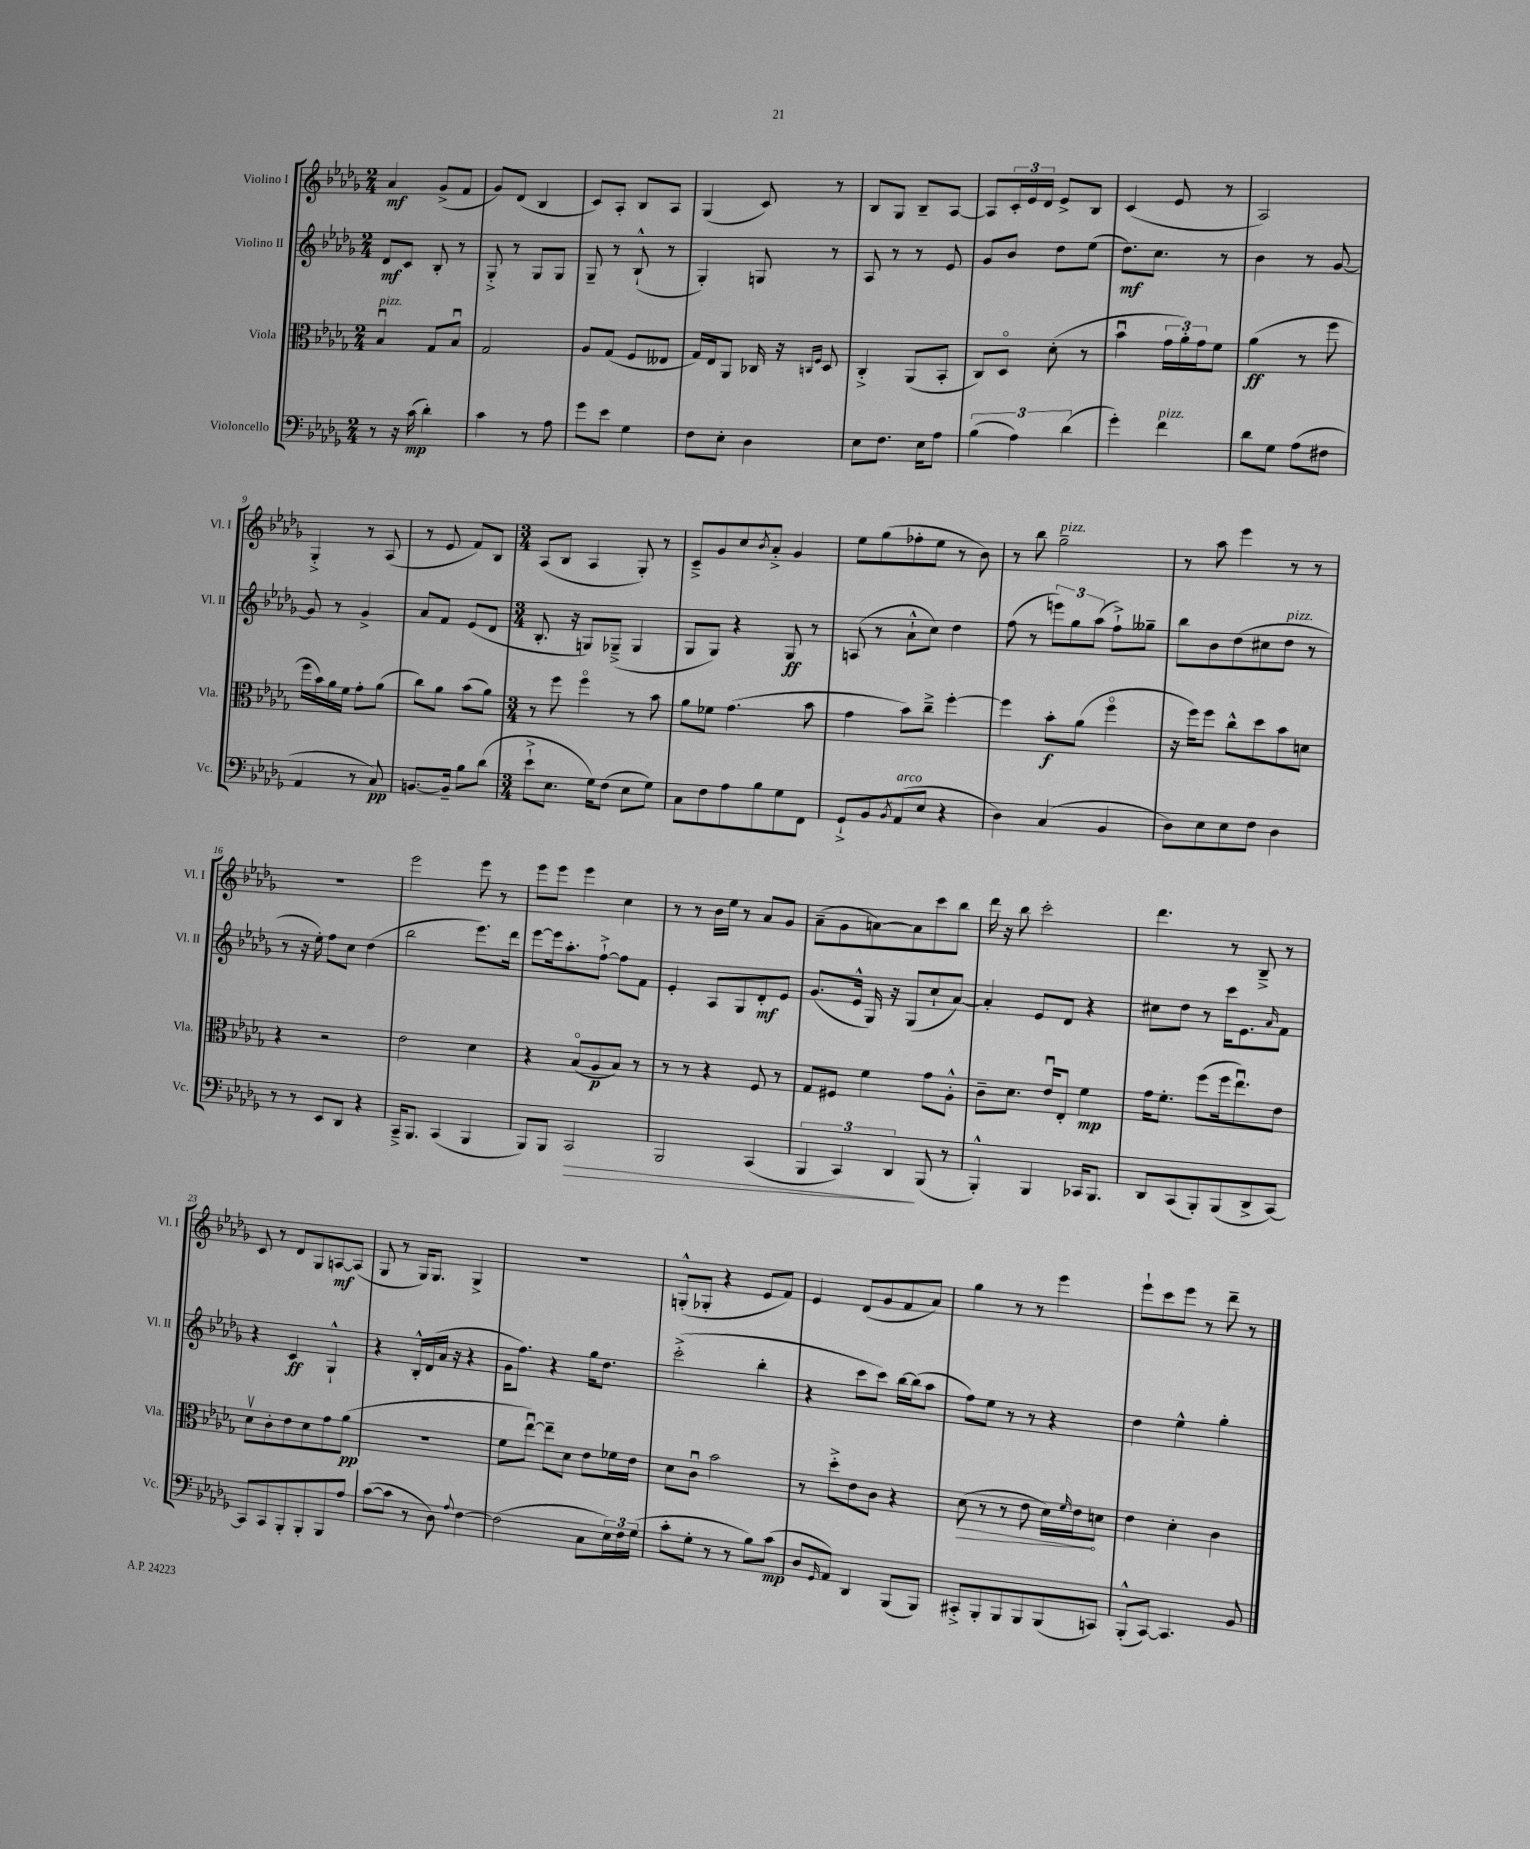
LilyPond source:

<<
\new StaffGroup <<
\new Staff = "s0" \with { instrumentName = "Violino I" shortInstrumentName = "Vl. I" } {
    \clef treble \key des \major \numericTimeSignature \time 2/4
    aes'4\mf ges'8->( f'8 |
    ges'8) des'8( bes4 |
    c'8) aes8-. bes8 aes8 |
    ges4( c'8) r8 |
    bes8 ges8 bes8-- aes8~ |
    aes8 \tuplet 3/2 { c'16-. ees'16 des'16 } ees'8-> bes8 |
    c'4( ees'8 r8 |
    aes2) |
    ges4-.-> r8 aes8( |
    r8 ees'8 f'8) bes8 |
    \numericTimeSignature \time 3/4 aes8( bes8 aes4 ges8-.) r8 |
    c'8---> ges'8 c''8 \acciaccatura { bes'8 } aes'8-.-> ges'4 |
    ees''8 ges''8( fes''8-. ees''8 r8 bes'8) |
    r8 bes''8 ges''2--^\markup { \italic "pizz." } |
    r8 aes''8 ees'''4 r8 r8 |
    R2. |
    ees'''2 ees'''8 r8 |
    ees'''8 ees'''8 ees'''4 c''4 |
    r8 r8 bes'16 ees''16 r8 aes'8 ges'8 |
    aes'8--( ges'8 a'8~) a'8 c'''8 bes''8 |
    des'''16 r16 bes''8 c'''2-. |
    des'''4. r8 bes8---> r8 |
    c'8 r8 des'8 ges8 a8~\mf a8( |
    ges8 r8 ges16) ges8. ges4-> |
    R2. |
    g8-.-^( ges8-. r4 ees'8 f'8) |
    ees'4 des'8( ges'8 f'8 aes'8) |
    ges''4 r8 r8 ees'''4 |
    ees'''8-! c'''8 ees'''8 r8 des'''8-- r8 \bar "|." |
}
\new Staff = "s1" \with { instrumentName = "Violino II" shortInstrumentName = "Vl. II" } {
    \clef treble \key des \major \numericTimeSignature \time 2/4
    des'8\mf c'8 bes8-. r8 |
    ges8-.-> r8 ges8 ges8 |
    ges8-- r8 bes8-!-^( r8 |
    ges4-.) g8 r8 |
    aes8 r8 r8 ees'8 |
    ges'8 bes'8 des''8 ees''8( |
    des''8.\mf) c''8. r8 |
    bes'4 r8 ges'8~ |
    ges'8 r8 ges'4-> |
    aes'8 f'8 ees'8( des'8 |
    \numericTimeSignature \time 3/4 bes8.-. r16 g8) ges8--->( ges4 |
    ges8 ges8) r4 ges8\ff r8 |
    a8( r8 aes'8-!-^ c''8) des''4 |
    f''8( r8 \tuplet 3/2 { e'''8) ges''8 aes''8( } f''8-!->) geses''8-- |
    bes''8 bes'8 des''8( cis''8 des''8^\markup { \italic "pizz." } r8 |
    r8 r16 ees''16-.) f''8 c''8 des''4( |
    bes''2 ees'''8.) des'''16 |
    ees'''8~ ees'''16 aes''8.-. f''8~-!-> f''8 f'8 |
    ees'4-. aes8 ges8 des'8-.\mf ees'8 |
    ges'8.( ees'16-^ ges16) r16 ges8( c''8-! aes'8~) |
    aes'4-. ees'8 des'8 r4 |
    cis''8 des''8 r8 c'''16 ees'8. \grace { aes'16 } f'8 |
    r4 c'4\ff ges4-!-^ |
    r4 bes16-.-^ des'16( aes'16 r16 r4 |
    ges'16 f''8.) r4 ges''16 des''8. |
    c'''2-.->( bes''4-. |
    r4 c'''8 c'''8) bes''16~ bes''16( aes''8 |
    f''8) ees''8 r8 r8 r4 |
    des''4 ees''4-^ ges''4-. \bar "|." |
}
\new Staff = "s2" \with { instrumentName = "Viola" shortInstrumentName = "Vla." } {
    \clef alto \key des \major \numericTimeSignature \time 2/4
    bes4\downbow^\markup { \italic "pizz." } ges8 bes8\downbow |
    ges2 |
    aes8 ges8( f8 eeses8 |
    ges16) ees16 aes,8 ces16 r16 \grace { c16 f16 } des8 |
    c4-.-> aes,8( bes,8-. |
    c8) des8\flageolet des'8-.( r8 |
    bes'4\downbow \tuplet 3/2 { ges'16 aes'16-.) ges'16 } f'8 |
    aes'4\ff( r8 f''8 |
    f''16 bes'16) aes'16 f'16 ges'8-. aes'8( |
    c''8) aes'8 bes'8( aes'8) |
    \numericTimeSignature \time 3/4 r8 f''8 f''4\flageolet r8 bes'8 |
    aes'8 fes'8 ges'4.( bes'8 |
    ges'4 bes'8) c''8---> f''4~-. |
    f''4 bes'8-.\f aes'8( f''4\flageolet |
    r16 f''16) f''8 c''8-^ des''8 bes'8 d'8 |
    r4 r2 |
    ees'2 des'4 |
    r4 bes8\flageolet( aes8\p bes8) r8 |
    r8 r8 r4 f8 r8 |
    ges8 fis8 f'4 ges'8 aes8-.-^ |
    c'8-- des'8. ees'16\downbow ees8-. f'4\mp |
    ges'16 f'8.-. f''8( f''16 ees''8.\downbow) ees'8 |
    des'8\upbow c'8-. ees'8 des'8 ges'8 aes'8\pp( |
    R2. |
    f'8 ees''8~\downbow) ees''8-- des'8 ees'8 fes'16 ees'16 |
    des'8 c'8\downbow bes'2 |
    r8 des''8-.-> ees'8 c'8 r4 |
    \once \override Hairpin.circled-tip = ##t des'8\>( r8 r8 ees'8 des'16) \grace { f'16 } ees'16\! d'8 |
    ees'4 des'4-. c'4 \bar "|." |
}
\new Staff = "s3" \with { instrumentName = "Violoncello" shortInstrumentName = "Vc." } {
    \clef bass \key des \major \numericTimeSignature \time 2/4
    r8 r16 c'16\mp( des'4-.) |
    c'4 r8 aes8 |
    ges'8 ees'8 ges4 |
    f8 ees8-. des4 |
    ees8 f8. ees16 aes8 |
    \tuplet 3/2 { bes4( aes4) des'4( } |
    ges'4-.) f'4^\markup { \italic "pizz." } |
    des'8 ges8 aes8( fis8 |
    aes,4 r8 c8\pp) |
    b,8.~ b,16-- bes8 des'8( |
    \numericTimeSignature \time 3/4 ees'8-!-> ees8. ges16) f8( ees8 ges8) |
    c8 f8 aes8 bes8 ges8 f,8 |
    ges,8-!-> bes,8 \acciaccatura { bes,8 } aes,8^\markup { \italic "arco" }( ees8 r4 |
    des4) c4( bes,4 |
    des8) ees8 ees8 f8 des4 |
    r8 r8 ees,8 des,8 r4 |
    c,16---> bes,,8. c,4( bes,,4 |
    bes,,8) bes,,8 c,2\> |
    bes,,2 c,4( |
    \tuplet 3/2 { bes,,4 c,4) des,4\! } bes,,8( r8 |
    bes,,4-.-^) bes,,4 ces,16 bes,,8. |
    des,8 c,8( bes,,8-.) bes,,8( des,8-> c,8~) |
    c,8 c,8 bes,,8-. bes,,8-. bes,,8 aes8 |
    c'8~( c'8 r8 des8) \appoggiatura { aes8 } f4~ |
    f2( c8 \tuplet 3/2 { ees16) f16 ges16( } |
    c'8-. ges8-. r8 r8 bes8) c'8\mp( |
    des8 \grace { ges,16 } aes,8) des,4 bes,,8( bes,,8) |
    cis,8-.-> bes,,8-. bes,,8 bes,,8 bes,,8( c,8) |
    bes,,8-.-^( c,8~) c,4. bes,8 \bar "|." |
}
>>
>>
